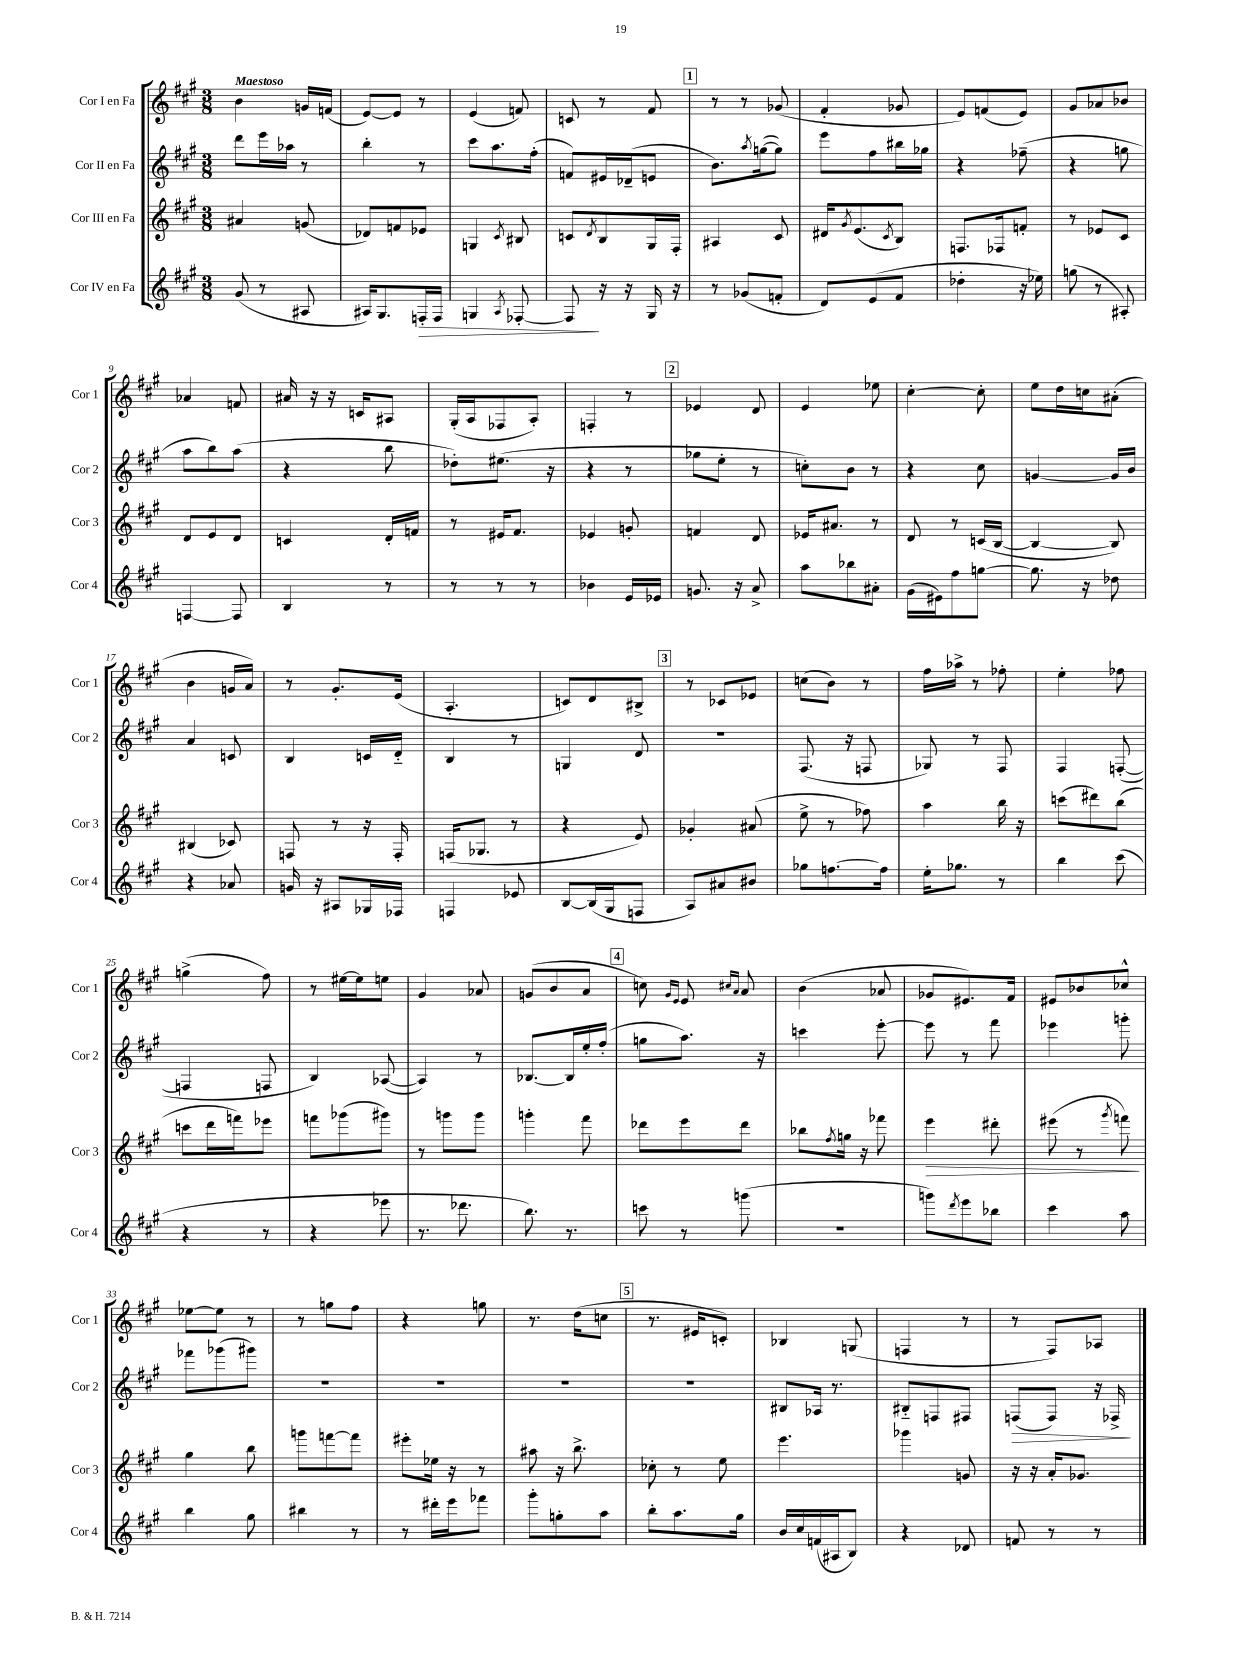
<<
\new StaffGroup <<
\new Staff = "s0" \with { instrumentName = "Cor I en Fa" shortInstrumentName = "Cor 1" } {
    \clef treble \key a \major \numericTimeSignature \time 3/8 \tempo "Maestoso"
    b'4 g'16 f'16( |
    e'8~) e'8 r8 |
    e'4( f'8) |
    c'8 r8 fis'8 |
    \mark \markup { \box "1" } r8 r8 ges'8( |
    fis'4-. ges'8 |
    e'8) f'8( e'8) |
    gis'8 aes'8 bes'8 |
    aes'4 f'8 |
    ais'16 r16 r16 c'16 ais8 |
    gis16-.( a16 fes8 a8-.) |
    f4-. r8 |
    \mark \markup { \box "2" } ees'4 d'8 |
    e'4 ees''8 |
    cis''4~-. cis''8-. |
    e''8 d''16 c''16 ais'8-.( |
    b'4 g'16 a'16) |
    r8 gis'8.-. e'16( |
    a4.-. |
    c'8) d'8 bis8-> |
    \mark \markup { \box "3" } r8 ces'8 ees'8 |
    c''8( b'8) r8 |
    fis''16 aes''16-> r8 fes''8-. |
    e''4-. fes''8 |
    g''4->( fis''8) |
    r8 eis''16~ eis''16 e''8 |
    gis'4 aes'8 |
    g'8( b'8 a'8 |
    \mark \markup { \box "4" } c''8) \grace { gis'16 e'16 } e'8 \grace { cis''16 a'16 } a'8 |
    b'4( aes'8 |
    ges'8 eis'8.) fis'16 |
    eis'8 bes'8 ces''8-^ |
    ees''8~ ees''8 r8 |
    r8 g''8 fis''8 |
    r4 g''8 |
    r8. d''16( c''8 |
    \mark \markup { \box "5" } r8. eis'16 c'8-.) |
    bes4 g8( |
    f4 r8 |
    r8 fis8) aes8 \bar "|." |
}
\new Staff = "s1" \with { instrumentName = "Cor II en Fa" shortInstrumentName = "Cor 2" } {
    \clef treble \key a \major \numericTimeSignature \time 3/8
    d'''8 e'''16 aes''16 r8 |
    b''4-. r8 |
    cis'''8 a''8. fis''16-.( |
    f'8) eis'16 des'16--( e'8 |
    \mark \markup { \box "1" } b'8.) \acciaccatura { a''8 } g''16~( g''8) |
    e'''8 fis''8 bis''16 ges''16 |
    r4 fes''8--( |
    r4 g''8 |
    a''8 b''8) a''8( |
    r4 b''8 |
    des''8-.) eis''8.( r16 |
    r4 r8 |
    \mark \markup { \box "2" } ges''8 e''8-. r8 |
    c''8-.) b'8 r8 |
    r4 cis''8 |
    g'4~ g'16 b'16 |
    a'4 c'8 |
    b4 c'16 d'16-_ |
    b4 r8 |
    g4 d'8 |
    \mark \markup { \box "3" } r4. |
    fis8.( r16 f8 |
    ges8) r8 fis8 |
    fis4 f8~-.( |
    f4 f8 |
    b4) aes8~( |
    aes4) r8 |
    bes8.~ bes16 e''16-. fis''16-.( |
    \mark \markup { \box "4" } g''8 a''8.) r16 |
    c'''4 e'''8~-. |
    e'''8 r8 fis'''8 |
    ees'''4 g'''8-. |
    fes'''8 ges'''8( gis'''8) |
    R4. |
    R4. |
    R4. |
    \mark \markup { \box "5" } R4. |
    bis8 aes16 r8. |
    bis8-_ f8 fis8 |
    f8\>( f8) r16 fes16->\! \bar "|." |
}
\new Staff = "s2" \with { instrumentName = "Cor III en Fa" shortInstrumentName = "Cor 3" } {
    \clef treble \key a \major \numericTimeSignature \time 3/8
    ais'4 g'8( |
    des'8) f'8 ees'8 |
    g4 \acciaccatura { cis'8 } bis8 |
    c'8 \acciaccatura { d'8 } b8 gis16 fis16-. |
    \mark \markup { \box "1" } ais4 cis'8 |
    dis'16 \acciaccatura { gis'8 } e'8.( \acciaccatura { cis'8 } b8) |
    f8. fes16 f'8-. |
    r8 ees'8 cis'8 |
    d'8 e'8 d'8 |
    c'4 d'16-. f'16 |
    r8 eis'16 fis'8. |
    ees'4 g'8-. |
    \mark \markup { \box "2" } f'4 d'8 |
    ees'16 ais'8. r8 |
    d'8 r8 c'16( b16~ |
    b4~ b8) |
    bis4( ces'8) |
    f8 r8 r16 f16-. |
    f16( ges8. r8 |
    r4 e'8) |
    \mark \markup { \box "3" } ges'4-. ais'8( |
    e''8-> r8 fes''8) |
    a''4 b''16 r16 |
    c'''8( dis'''8) b''8( |
    c'''8 d'''16 f'''16) ees'''8 |
    f'''8 ges'''8( gis'''8) |
    r8 g'''8 g'''8 |
    g'''4-. fis'''8 |
    \mark \markup { \box "4" } des'''8 e'''8 des'''8 |
    bes''8 \acciaccatura { fis''8 } g''16 r16 fes'''8 |
    e'''4\> dis'''8-. |
    eis'''8( r8 \acciaccatura { gis'''8 } f'''8\!) |
    gis''4 b''8 |
    g'''8 f'''8~ f'''8 |
    eis'''8-. ees''16 r16 r8 |
    ais''8 r16 b''8.-> |
    \mark \markup { \box "5" } ces''8-. r8 e''8 |
    e'''4. |
    ges'''4 g'8 |
    r16 r16 a'16-. ges'8. \bar "|." |
}
\new Staff = "s3" \with { instrumentName = "Cor IV en Fa" shortInstrumentName = "Cor 4" } {
    \clef treble \key a \major \numericTimeSignature \time 3/8
    gis'8( r8 ais8 |
    ais16) gis8. f16-.\> f16 |
    g4 \acciaccatura { a8 } fes8~-. |
    fes8\! r16 r16 gis16 r16 |
    \mark \markup { \box "1" } r8 ges'8( f'8-. |
    d'8) e'8( fis'8 |
    des''4-. r16 ees''16) |
    g''8( r8 ais8-.) |
    f4~ f8 |
    b4 r8 |
    r8 r8 r8 |
    bes'4 e'16 ees'16 |
    \mark \markup { \box "2" } g'8. r16 a'8-> |
    a''8 bes''8 ais'8-. |
    gis'16( eis'16) fis''8 g''8~ |
    g''8. r16 des''8 |
    r4 aes'8 |
    g'16 r16 ais8 ges16 fes16 |
    f4 ees'8 |
    b8~ b16( gis16 f8 |
    \mark \markup { \box "3" } a8) ais'8 bis'8 |
    ges''8 f''8.~ f''16 |
    e''16-. ges''8. r8 |
    b''4 cis'''8( |
    r4 r8 |
    r4 ees'''8 |
    r8. des'''8. |
    b''8.) r8. |
    \mark \markup { \box "4" } c'''8 r8 g'''8( |
    R4. |
    g'''8) \acciaccatura { d'''8 } e'''8 bes''8 |
    cis'''4 a''8 |
    b''4 gis''8 |
    bis''4 r8 |
    r8 dis'''16-. e'''16 fes'''8 |
    gis'''8-. g''8-. a''8 |
    \mark \markup { \box "5" } b''8-. a''8. gis''16 |
    b'16 cis''16 f'16( ais16 b8) |
    r4 des'8 |
    f'8 r8 r8 \bar "|." |
}
>>
>>
